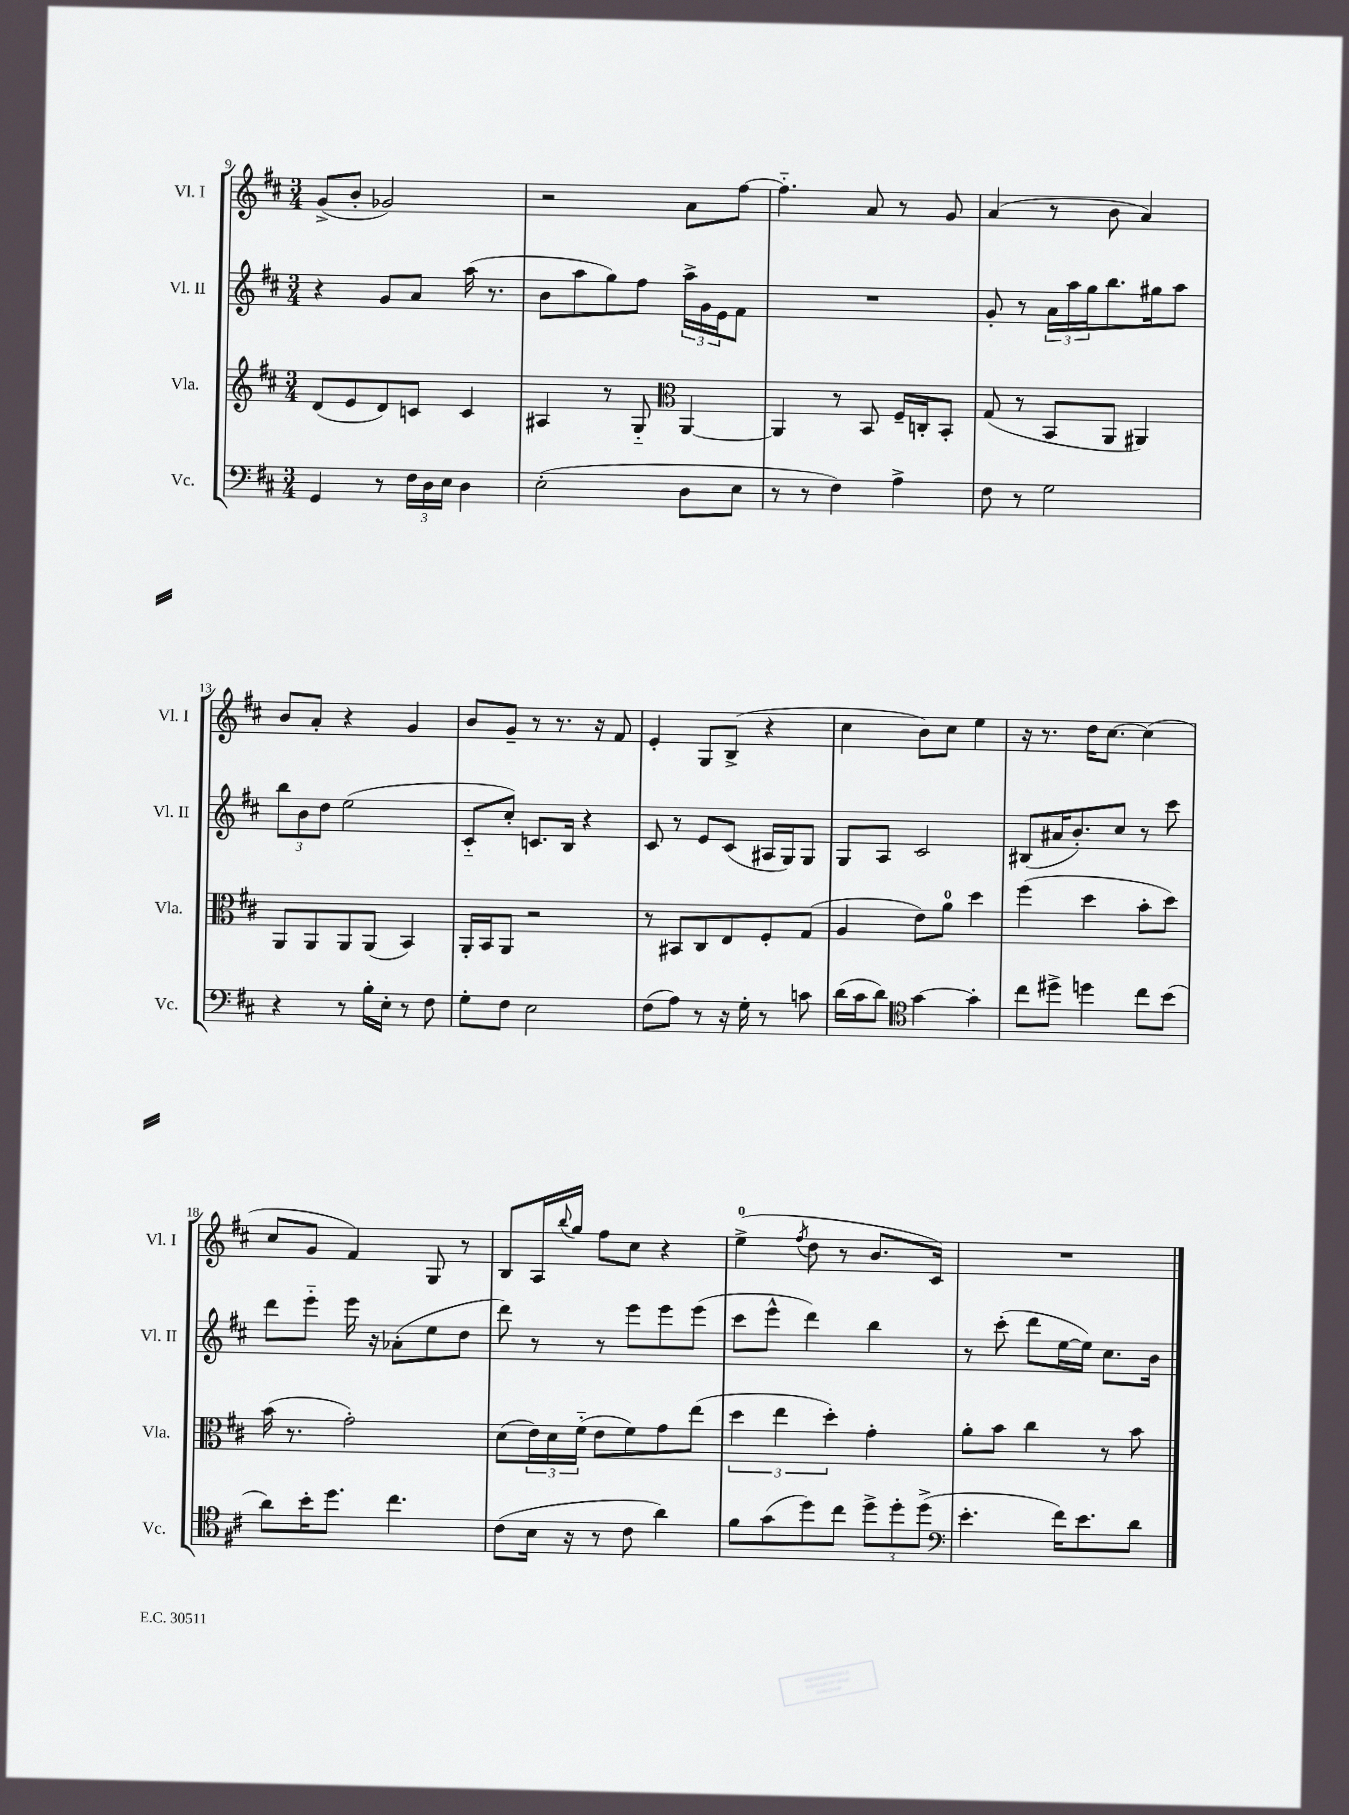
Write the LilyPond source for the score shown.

<<
\new StaffGroup <<
\new Staff = "s0" \with { instrumentName = "Vl. I" shortInstrumentName = "Vl. I" } {
    \clef treble \key d \major \numericTimeSignature \time 3/4
    g'8->( b'8-. ges'2) |
    r2 a'8 fis''8~ |
    fis''4.-_ a'8 r8 g'8 |
    a'4( r8 b'8 a'4) |
    b'8 a'8-. r4 g'4 |
    b'8 g'8-- r8 r8. r16 fis'8 |
    e'4-. g8 b8->( r4 |
    cis''4 b'8) cis''8 e''4 |
    r16 r8. d''16 cis''8.~ cis''4( |
    cis''8 g'8 fis'4) g8 r8 |
    b8 a16 \appoggiatura { b''8 } g''16 fis''8 cis''8 r4 |
    e''4-0->( \acciaccatura { fis''8 } d''8 r8 b'8. cis'16) |
    R2. \bar "|." |
}
\new Staff = "s1" \with { instrumentName = "Vl. II" shortInstrumentName = "Vl. II" } {
    \clef treble \key d \major \numericTimeSignature \time 3/4
    r4 g'8 a'8 a''16( r8. |
    b'8 a''8 g''8) fis''8 \tuplet 3/2 { a''16-> g'16 e'16 } fis'8 |
    R2. |
    g'8-. r8 \tuplet 3/2 { a'16 a''16 g''16 } b''8. gis''16 a''8 |
    \tuplet 3/2 { b''8 b'8 d''8 } e''2( |
    cis'8-_ cis''8-.) c'8. b16 r4 |
    cis'8 r8 e'8 cis'8( ais16 g16) g8 |
    g8 a8 cis'2 |
    bis8( ais'16 b'8.-.) cis''8 r8 cis'''8 |
    d'''8 e'''8-_ e'''16 r16 aes'8-.( e''8 d''8 |
    d'''8) r8 r8 e'''8 e'''8 e'''8( |
    cis'''8 e'''8-^ d'''4) b''4 |
    r8 cis'''8-.( d'''8 e''16~ e''16) cis''8. b'16 \bar "|." |
}
\new Staff = "s2" \with { instrumentName = "Vla." shortInstrumentName = "Vla." } {
    \clef treble \key d \major \numericTimeSignature \time 3/4
    d'8( e'8 d'8) c'8 c'4 |
    ais4 r8 g8-_ \clef alto a,4~ |
    a,4 r8 b,8 fis16-- c16-. b,8-. |
    g8( r8 b,8 a,8 ais,4) |
    a,8 a,8 a,8 a,8( b,4) |
    a,16-. b,16 a,8 r2 |
    r8 bis,8 cis8 e8 fis8-. g8( |
    a4 e'8) a'8-0 d''4 |
    fis''4( d''4 b'8-. d''8) |
    b'16( r8. g'2-.) |
    d'8( \tuplet 3/2 { e'16) d'16 fis'16-_( } e'8 fis'8) g'8 e''8( |
    \tuplet 3/2 { d''4 e''4 d''4-.) } g'4-. |
    a'8-. b'8 cis''4 r8 b'8 \bar "|." |
}
\new Staff = "s3" \with { instrumentName = "Vc." shortInstrumentName = "Vc." } {
    \clef bass \key d \major \numericTimeSignature \time 3/4
    g,4 r8 \tuplet 3/2 { fis16 d16 e16 } d4 |
    e2-.( d8 e8 |
    r8 r8 fis4) a4-> |
    fis8 r8 g2 |
    r4 r8 b16-. e16-. r8 fis8 |
    g8-. fis8 e2 |
    fis8( a8) r8 r16 g16-. r8 c'8 |
    d'16( cis'16 d'8) \clef tenor g'4~ g'4-. |
    cis''8 dis''8-> d''4 cis''8 b'8( |
    a'8) b'16-. d''8. cis''4. |
    cis'8( b16 r16 r8 cis'8 a'4) |
    fis'8 g'8( d''8) cis''8 \tuplet 3/2 { d''8-> d''8-. d''8->( } |
    \clef bass e'4.-. fis'16) e'8. d'8 \bar "|." |
}
>>
>>
\layout { \context { \Score currentBarNumber = #9 } }
